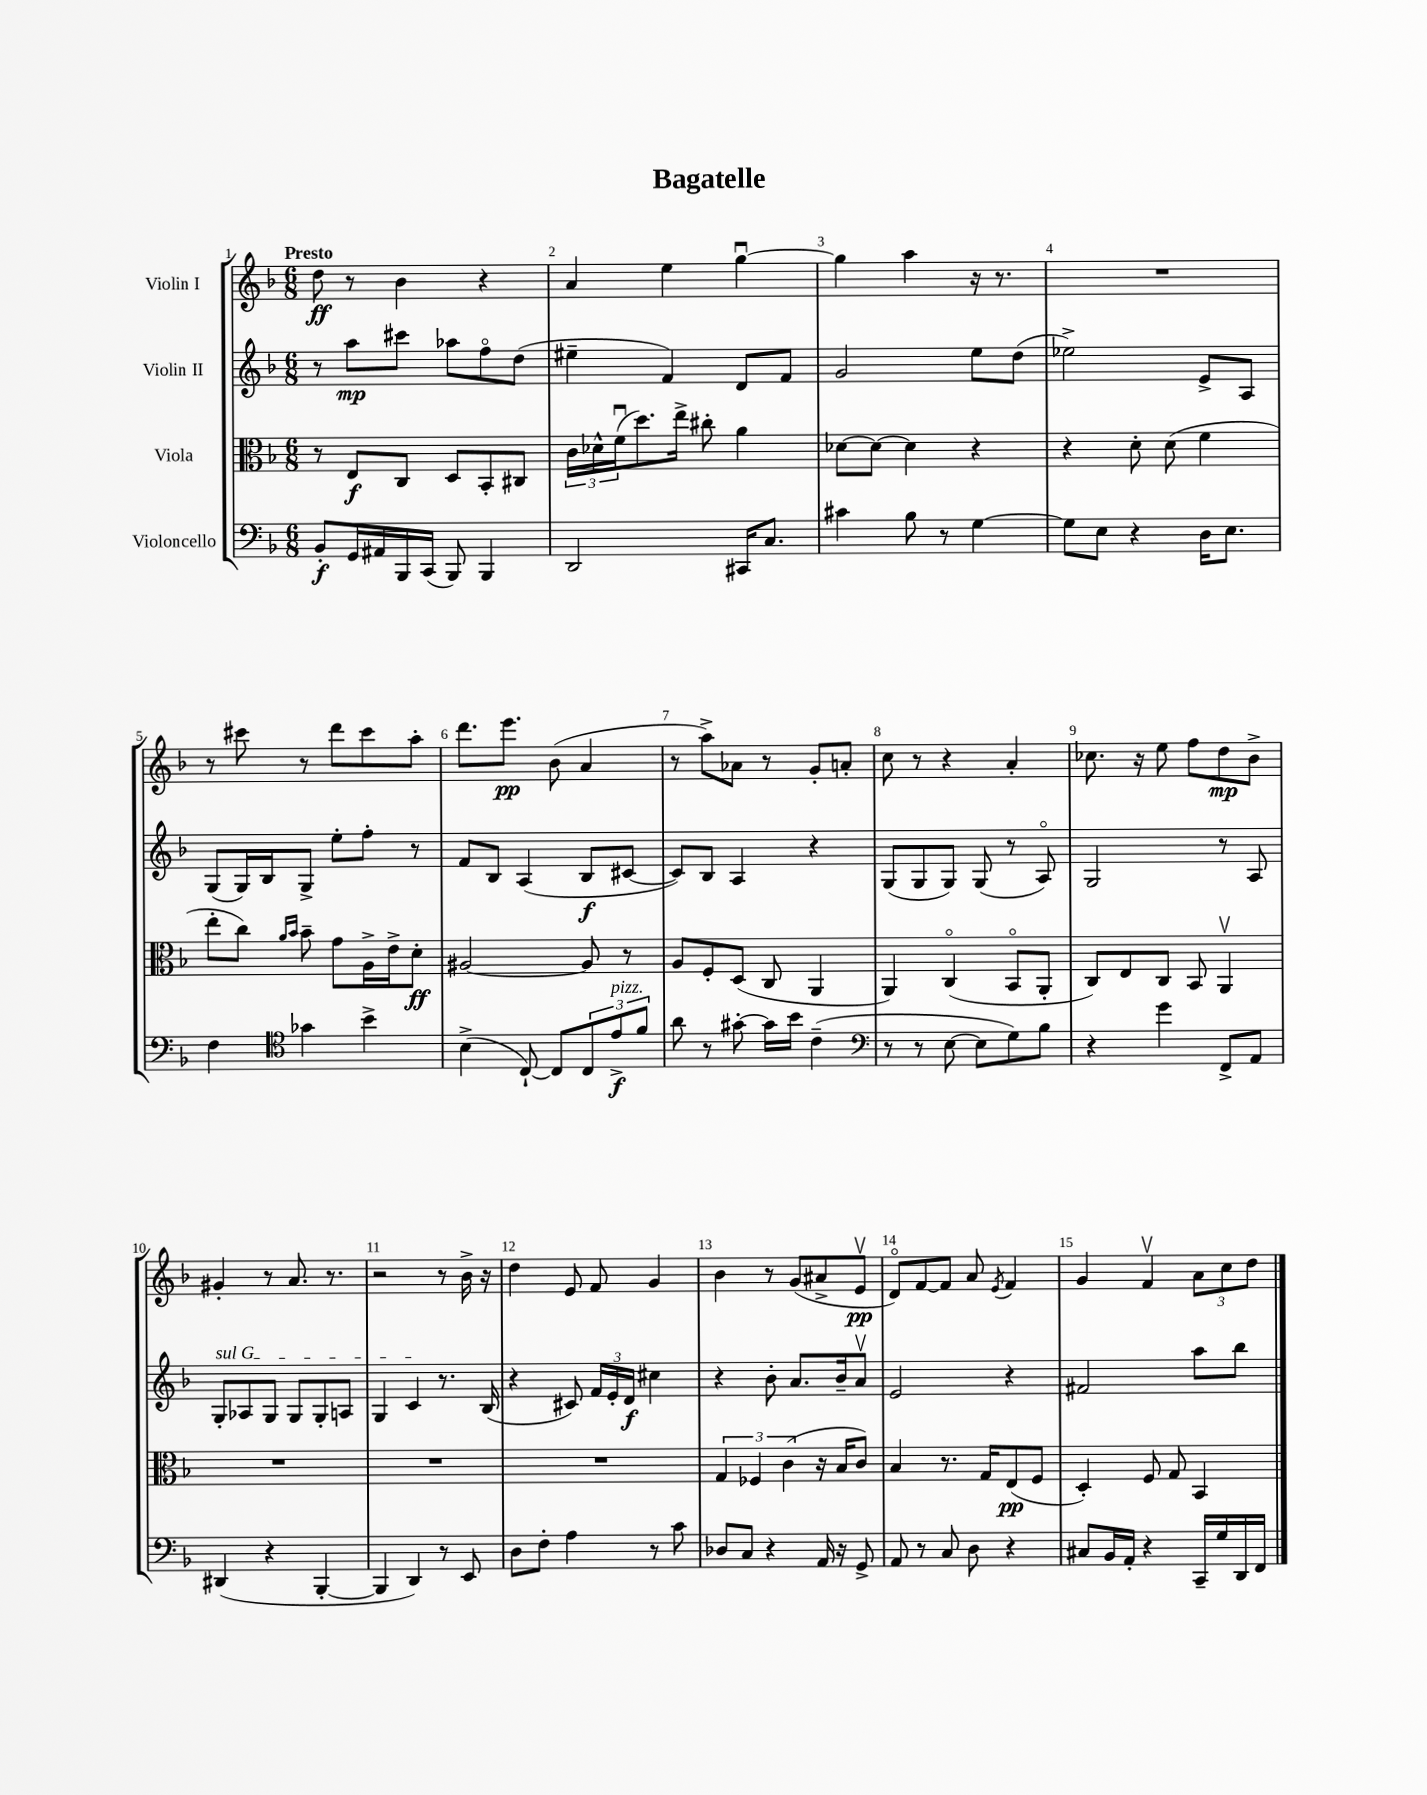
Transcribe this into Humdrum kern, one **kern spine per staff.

**kern	**kern	**kern	**kern
*staff4	*staff3	*staff2	*staff1
*clefF4	*clefC3	*clefG2	*clefG2
*k[b-]	*k[b-]	*k[b-]	*k[b-]
*M6/8	*M6/8	*M6/8	*M6/8
8BB-'/L	8r	8r	8dd\
16GG/L	8E/L	8aa\L	8r
16AA#/	.	.	.
16BBB-/	8C/J	8ccc#\J	4b-\
(16CC/JJ	.	.	.
8BBB-/)	8D/L	8aa-\L	.
4BBB-/	8BB-'/	8ffo\	4r
.	8C#/J	(8dd\J	.
=	=	=	=
2DD/	24c\LL	4ee#~\	4a/
.	24d-^^\	.	.
.	(24fu\J	.	.
.	8.dd\)	.	.
.	.	4f/)	4ee\
.	16ee^\Jk	.	.
.	8cc#'\	.	.
16CC#/LK	4a\	8d/L	[4ggu\
8.C/J	.	.	.
.	.	8f/J	.
=	=	=	=
4c#\	[8d-\L	2g/	4gg\]
.	8d-\_J	.	.
8B-\	4d-\]	.	4aa\
8r	.	.	.
[4G\	4r	8ee\L	16r
.	.	.	8.r
.	.	(8dd\J	.
=	=	=	=
8G\]L	4r	2ee-^\)	2.r
8E\J	.	.	.
4r	8d'\	.	.
.	(8d\	.	.
16D\LK	4f\	8e^/L	.
8.E\J	.	.	.
.	.	8A/J	.
=	=	=	=
4F\	8ee'\L	(8G/L	8r
.	8cc\J)	16G/L)	8ccc#\
.	.	16B-/J	.
*clefC4	*	*	*
.	16qqa/LL	.	.
.	16qqb-/JJ	.	.
4g-\	8b-~\	8G^/J	8r
.	8g\L	8ee'\L	8ddd\L
4b-^\	16A^\L	8ff'\J	8ccc#\
.	16e^\J	.	.
.	8d'\J	8r	8aa'\J
=	=	=	=
(4B-^\	[2A#/	8f/L	8.ddd\L
.	.	8B-/J	.
.	.	.	8.eee\J
[8C`/)	.	(4A/	.
8C/]L	.	.	(8b-\
12C/	8A#/]	8B-/L	4a/
12e^/	.	.	.
.	8r	[8c#/J	.
12f/J	.	.	.
=	=	=	=
8a\	8A/L	8c#/]L)	8r
8r	8F'/	8B-/J	8aa^\L)
[8g#'\	(8D/J	4A/	8a-\J
16g#\]LL	8C/	.	8r
16b-\JJ	.	.	.
(4c~\	4AA/	4r	8g'/L
.	.	.	8a'/J
=	=	=	=
*clefF4	*	*	*
8r	4AA/)	(8G/L	8cc\
8r	.	8G/	8r
[8E\	(4Co/	8G/J)	4r
8E\]L	.	(8G/	.
8G\)	8BB-o/L	8r	4a'/
8B-\J	8AA'/J	8Ao/)	.
=	=	=	=
4r	8C/L)	2G/	8.cc-\
.	8E/	.	.
.	.	.	16r
4g\	8C/J	.	8ee\
.	8BB-/	.	8ff\L
8FF^/L	4AAv/	8r	8dd\
8AA/J	.	8A/	8b-^\J
=	=	=	=
(4DD#/	2.r	8G'/L	4g#'/
.	.	8A-/	.
4r	.	8G/J	8r
.	.	8G/L	8.a/
[4BBB-'/	.	8G'/	.
.	.	.	8.r
.	.	8A/J	.
=	=	=	=
4BBB-/]	2.r	4G/	2r
4DD/)	.	4c/	.
8r	.	8.r	8r
8EE/	.	.	16b-^\
.	.	(16B-/	16r
=	=	=	=
8D\L	2.r	4r	4dd\
8F'\J	.	.	.
4A\	.	8c#/)	8e/
.	.	24f/LL	8f/
.	.	24e'/	.
.	.	24d/JJ	.
8r	.	4cc#\	4g/
8c\	.	.	.
=	=	=	=
8D-/L	6G/	4r	4b-\
8C/J	.	.	.
.	6F-/	.	.
4r	.	8b-'\	8r
.	(6c\	.	.
.	.	8.a/L	(8g/L
16AA/	16r	.	8a#^/
16r	16B-/LK	16b-~/k	.
8GG^/	8c/J)	8av/J	8ev/J
=	=	=	=
8AA/	4B-/	2e/	8do/L)
8r	.	.	[8f/
8C/	8.r	.	8f/]J
8D\	.	.	8a/
.	16G/LK	.	.
.	.	.	8qe/
4r	(8E/	4r	4f/
.	8F/J	.	.
=	=	=	=
8C#/L	4D'/)	2f#/	4g/
16BB-/L	.	.	.
16AA'/JJ	.	.	.
4r	8F/	.	4fv/
.	8G/	.	.
16CC~/LL	4BB-/	8aa\L	12a\L
16G/	.	.	.
.	.	.	12cc\
16DD/	.	8bb-\J	.
.	.	.	12dd\J
16FF/JJ	.	.	.
==	==	==	==
*-	*-	*-	*-
